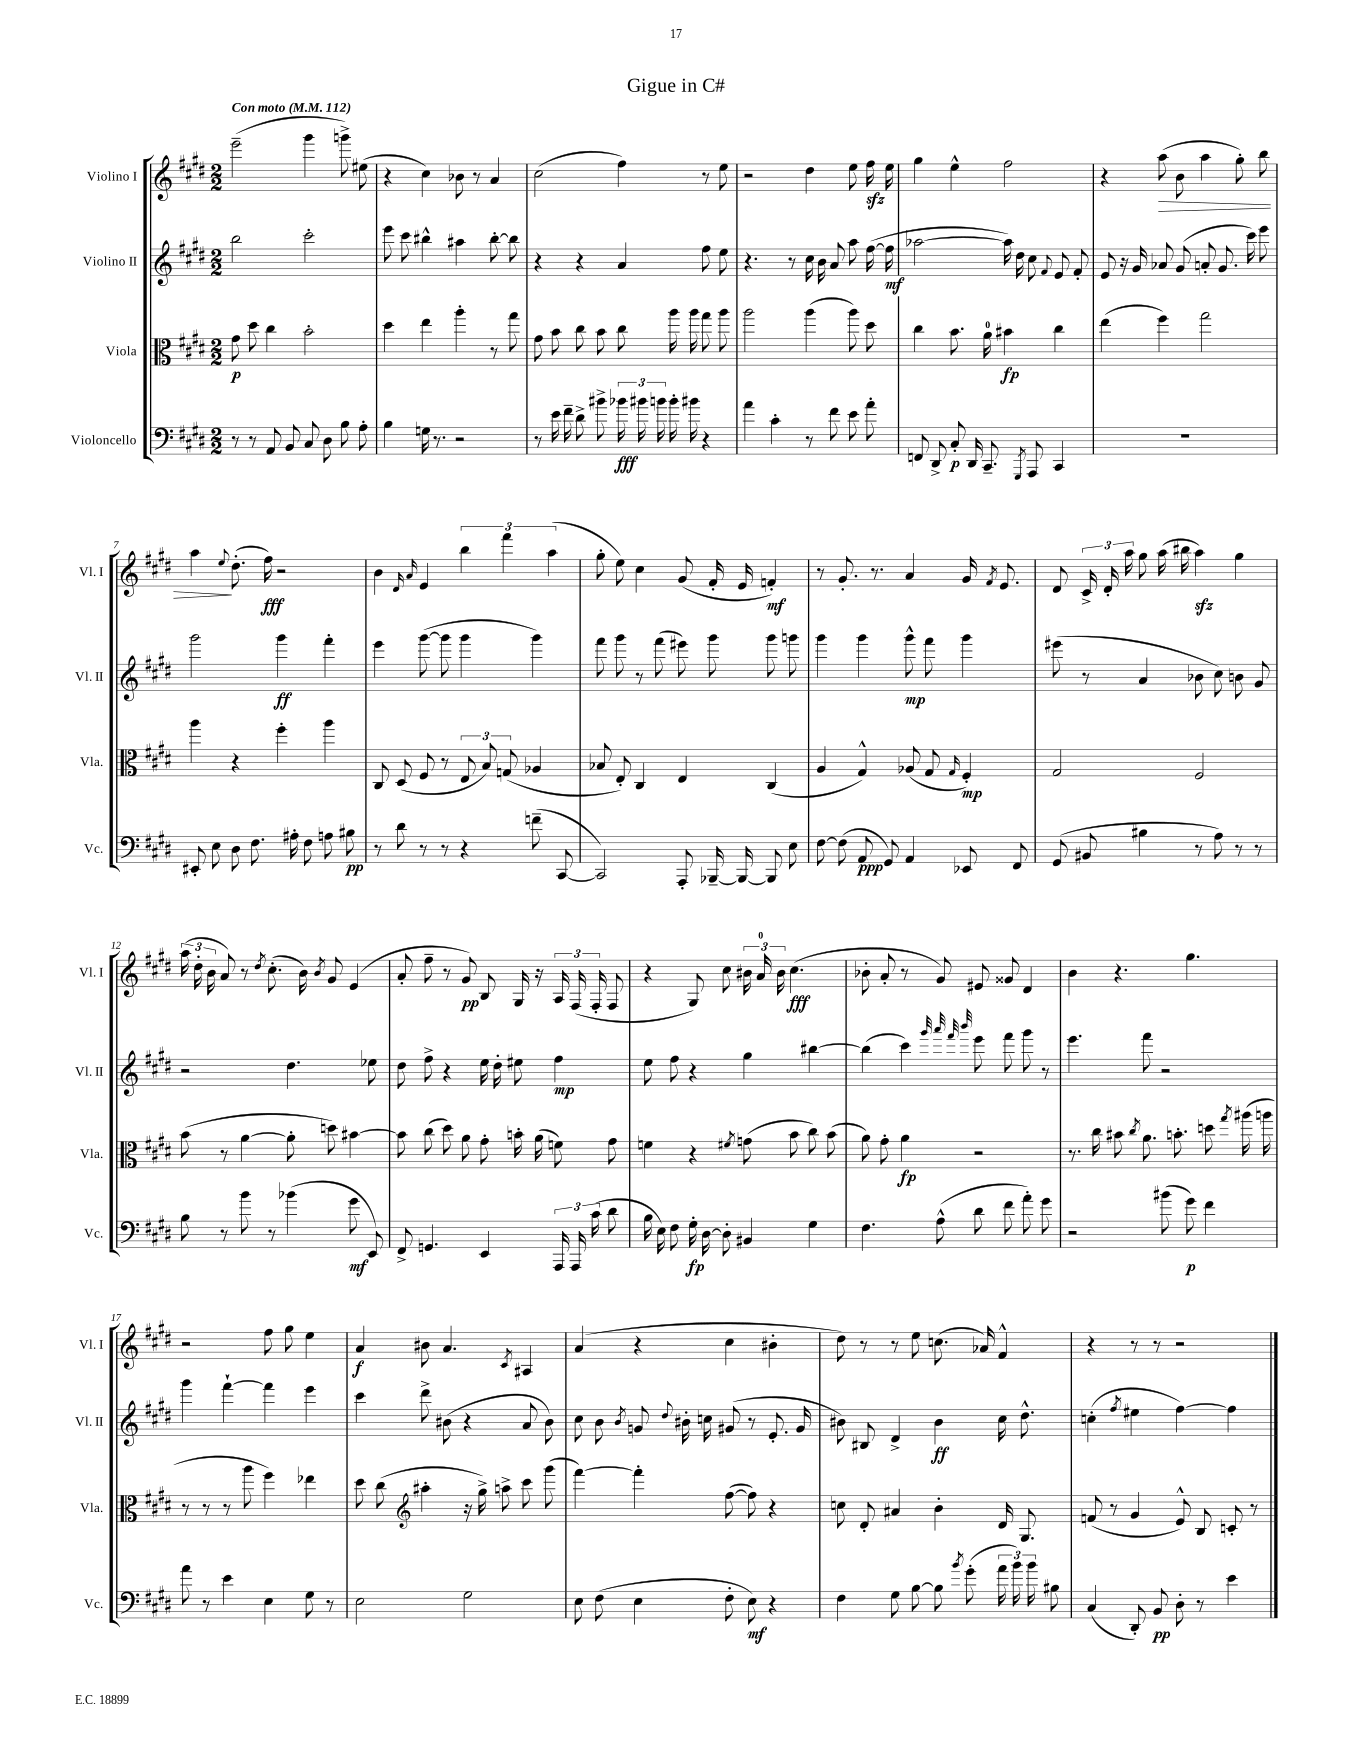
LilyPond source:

\header { title = "Gigue in C#" }
<<
\new StaffGroup <<
\new Staff = "s0" \with { instrumentName = "Violino I" shortInstrumentName = "Vl. I" } {
    \clef treble \key e \major \numericTimeSignature \time 2/2 \tempo "Con moto" 4 = 112
    \autoBeamOff e'''2--( gis'''4 g'''8->) eis''8( |
    r4 cis''4) bes'8 r8 a'4 |
    cis''2( fis''4) r8 e''8 |
    r2 dis''4 e''8 fis''16\sfz e''16 |
    gis''4 e''4-^ fis''2 |
    r4 a''8\>( b'8 a''4 gis''8-.) b''8 |
    a''4\! \appoggiatura { e''8 } dis''8.-.( fis''16\fff) r2 |
    b'4 \grace { dis'16 a'16 } e'4 \tuplet 3/2 { b''4 fis'''4 a''4( } |
    gis''8-. e''8) cis''4 gis'8( fis'16-. e'16 f'4-.\mf) |
    r8 gis'8.-. r8. a'4 gis'16 \acciaccatura { fis'8 } e'8. |
    dis'8 \tuplet 3/2 { cis'16-> dis'16-. a''16 } gis''8 a''16( bis''16 a''4\sfz) gis''4 |
    \tuplet 3/2 { a''16( dis''16-. b'16 } a'8) r8 \acciaccatura { dis''8 } cis''8.-.( b'16) \acciaccatura { b'8 } gis'8 e'4( |
    a'8-. fis''8-- r8 gis'8\pp) b8 gis16 r16 \tuplet 3/2 { a16 fis16( fis16-. } fis8 |
    r4 gis8) cis''8 \tuplet 3/2 { bis'16 a'16-0 bis'16 } cis''4.\fff( |
    bes'8-. a'8-. r8 gis'8) eis'8 gisis'8 dis'4 |
    b'4 r4. gis''4. |
    r2 fis''8 gis''8 e''4 |
    a'4\f bis'8 a'4. \acciaccatura { cis'8 } ais4 |
    a'4( r4 cis''4 bis'4-. |
    dis''8) r8 r8 e''8 c''8.( aes'16) fis'4-^ |
    r4 r8 r8 r2 \bar "|." |
}
\new Staff = "s1" \with { instrumentName = "Violino II" shortInstrumentName = "Vl. II" } {
    \clef treble \key e \major \numericTimeSignature \time 2/2
    \autoBeamOff b''2 cis'''2-. |
    e'''8 cis'''8 bis''4-^ ais''4 bis''8~-. bis''8 |
    r4 r4 a'4 fis''8 e''8 |
    r4. r8 cis''16 b'16 a'8 a''8 fis''16~( fis''16\mf |
    aes''2~ aes''16) dis''16 cis''8 \appoggiatura { fis'8 } e'8 fis'8-. |
    e'8 r16 gis'16 aes'8 gis'8( a'8-. gis'8. cis'''16) e'''8 |
    gis'''2 gis'''4\ff fis'''4-. |
    e'''4 gis'''8~( gis'''8 gis'''4 gis'''4) |
    fis'''8 gis'''8 r8 fis'''8( eis'''8) gis'''8 gis'''8 g'''8 |
    gis'''4 gis'''4 gis'''8-^\mp fis'''8 gis'''4 |
    eis'''8( r8 a'4 bes'8 cis''8) b'8 gis'8 |
    r2 dis''4. ees''8 |
    dis''8 fis''8-> r4 e''16 dis''16-. eis''8 fis''4\mp |
    e''8 fis''8 r4 gis''4 bis''4~ |
    bis''4( cis'''4) \grace { gis'''32 a'''32 fis'''32 b'''32 } e'''8 fis'''8 gis'''8 r8 |
    e'''4. fis'''8 r2 |
    gis'''4 fis'''4~-! fis'''4 e'''4 |
    cis'''4 dis'''8-> bis'8( r4 a'8 bis'8) |
    cis''8 b'8 \acciaccatura { b'8 } g'8 \appoggiatura { dis''8 } bis'16-. c''16 gis'8( r8 e'8.-. gis'16 |
    bis'8) bis8 dis'4-> bis'4\ff cis''16 dis''8.-^ |
    c''4-.( \acciaccatura { fis''8 } eis''4 fis''4~) fis''4 \bar "|." |
}
\new Staff = "s2" \with { instrumentName = "Viola" shortInstrumentName = "Vla." } {
    \clef alto \key e \major \numericTimeSignature \time 2/2
    \autoBeamOff gis'8\p dis''8 cis''4 b'2-. |
    dis''4 e''4 a''4-. r8 gis''8 |
    gis'8 b'8 cis''8 b'8 cis''8 a''16 a''16 gis''8 a''8 |
    a''2 a''4( a''8) dis''8 |
    cis''4 b'8. a'16-0 bis'4\fp cis''4 |
    e''4( fis''4) gis''2 |
    a''4 r4 fis''4-. a''4 |
    cis8 dis8( fis8 r8 \tuplet 3/2 { e8 b8) g8( } aes4 |
    bes8 e8-.) cis4 e4 cis4( |
    a4 gis4-^) aes8( gis8 \grace { gis16 } fis4-.\mp) |
    gis2 fis2 |
    b'8( r8 a'4~ a'8-. d''8) bis'4~ |
    bis'8 cis''8( dis''8) a'8 gis'8-. b'16-. a'16( f'8) gis'8 |
    f'4 r4 \acciaccatura { fis'8 } g'8( b'8 cis''8) b'8( |
    a'8) gis'8-. a'4\fp r2 |
    r8. cis''16 bis'8 \acciaccatura { cis''8 } a'8. b'8.-. d''8 \acciaccatura { gis''8 } ais''16( a''16 |
    r8 r8 r8 a''8 fis''4) ees''4 |
    dis''8 cis''8( \clef treble ais''4-. r16 gis''16->) a''8-> cis'''8 gis'''8( |
    fis'''4~) fis'''4-. fis''8~( fis''8) r4 |
    c''8 dis'8-. ais'4 b'4-. dis'16 gis8. |
    f'8( r8 gis'4 e'8-^) b8 c'8-. r8 \bar "|." |
}
\new Staff = "s3" \with { instrumentName = "Violoncello" shortInstrumentName = "Vc." } {
    \clef bass \key e \major \numericTimeSignature \time 2/2
    \autoBeamOff r8 r8 a,8 b,8 cis8 dis8 b8 a8-. |
    b4 g16 r8. r2 |
    r8 e'16 fis'16-- dis'8-> bis'8-> \tuplet 3/2 { bes'16\fff bis'16 b'16 } b'16-. bis'16 r4 |
    a'4 cis'4-. r8 fis'8 e'8 a'8-. |
    f,8 dis,8-> cis8-.\p dis,16 cis,8.-- \acciaccatura { gis,,8 } a,,8 cis,4 |
    R1 |
    eis,8-. e8 dis8 fis8. ais16-. fis8 a8 bis8\pp |
    r8 dis'8 r8 r8 r4 f'8--( cis,8~ |
    cis,2) a,,8-. bes,,16~-- bes,,16~ bes,,8 e8 |
    fis8~ fis8( a,8\ppp gis,8) a,4 ees,8 fis,8 |
    gis,8( bis,8 bis4 r8 a8) r8 r8 |
    b8 r8 b'8 r8 bes'4( gis'8\mf e,8) |
    fis,8-> g,4. e,4 \tuplet 3/2 { a,,16 a,,16 cis'16( } dis'8 |
    b16 e16) fis8 gis16-.\fp dis16~ dis8-. bis,4 gis4 |
    fis4. a8-^( dis'8 fis'8 a'8-.) gis'8 |
    r2 bis'8( gis'8\p) fis'4 |
    a'8 r8 e'4 e4 gis8 r8 |
    e2 gis2 |
    e8 fis8( e4 fis8-. e8\mf) r4 |
    fis4 gis8 b8~ b8 \acciaccatura { b'8 } gis'8-.( \tuplet 3/2 { a'16 b'16) b'16 } bis8 |
    cis4( dis,8-.) b,8\pp dis8-. r8 e'4 \bar "|." |
}
>>
>>
